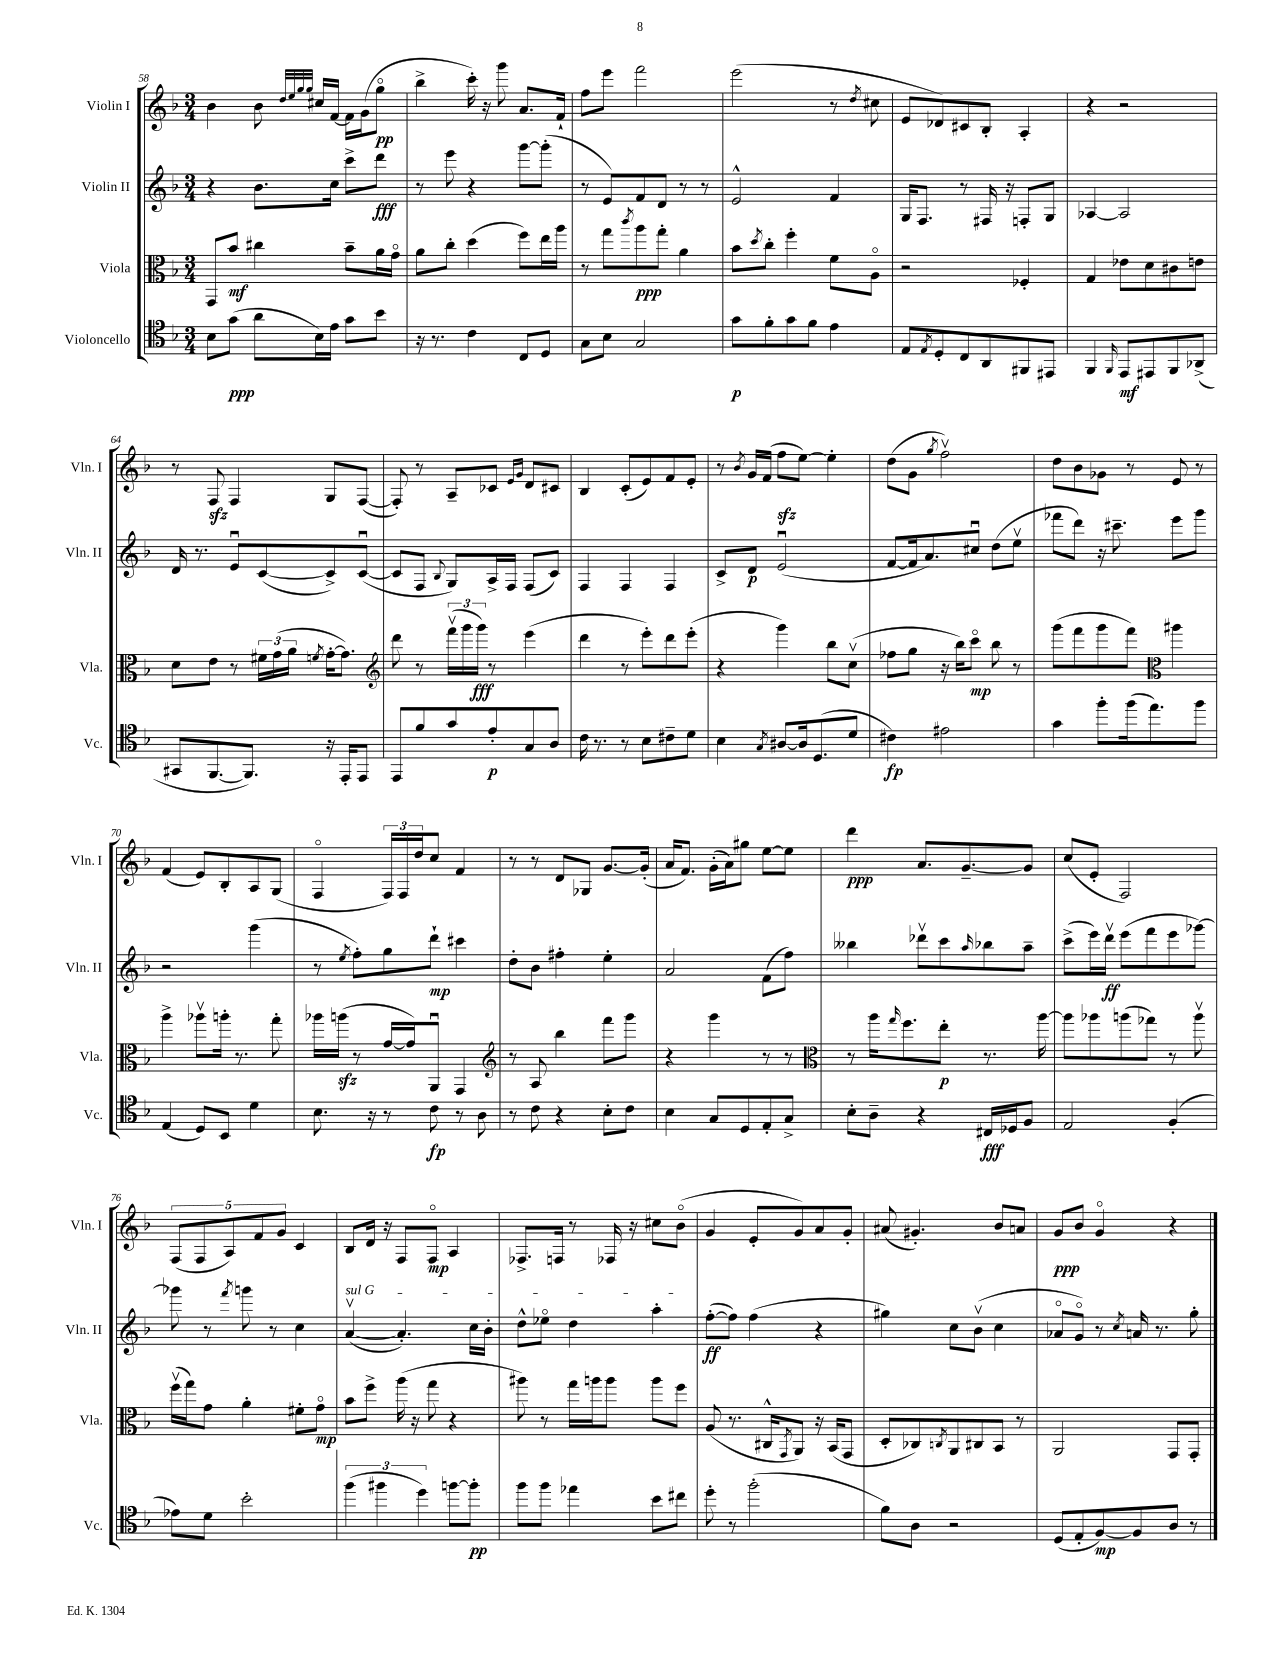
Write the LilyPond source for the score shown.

<<
\new StaffGroup <<
\new Staff = "s0" \with { instrumentName = "Violin I" shortInstrumentName = "Vln. I" } {
    \clef treble \key f \major \numericTimeSignature \time 3/4
    bes'4 bes'8 \grace { d''32 e''32 g''32 g''32 } cis''16 f'16~ f'16 g'16( g''8\flageolet\pp |
    bes''4-> c'''16-.) r16 g'''8 a'8. f'16-! |
    f''8 e'''8 f'''2 |
    e'''2( r8 \acciaccatura { d''8 } cis''8 |
    e'8 des'8) cis'8 bes8-. a4-. |
    r4 r2 |
    r8 f8\sfz f4 g8 f8~( |
    f8-.) r8 a8-- ces'8 \grace { e'16 g'16 } d'8 cis'8 |
    bes4 c'8-.( e'8) f'8 e'8-. |
    r8 \acciaccatura { bes'8 } g'16 f'16( f''8\sfz e''8~) e''4-. |
    d''8( g'8 \acciaccatura { g''8 } f''2\upbow) |
    d''8 bes'8 ges'8 r8 e'8 r8 |
    f'4( e'8) bes8-. a8 g8( |
    f4\flageolet \tuplet 3/2 { f16) f16 d''16 } c''8 f'4 |
    r8 r8 d'8 ges8 g'8.~ g'16-.( |
    a'16 f'8.) g'16-.( a'16) gis''8 e''8~ e''8 |
    d'''4\ppp a'8. g'8.~-- g'8 |
    c''8( e'8-. f2) |
    \tuplet 5/4 { f8( f8 a8) f'8 g'8 } c'4 |
    bes8 d'16 r16 f8 f8\flageolet\mp a4 |
    fes8.-> f16 r8 fes16 r16 cis''8 bes'8\flageolet( |
    g'4 e'8-. g'8) a'8 g'8-. |
    ais'8( gis'4.-.) bes'8 a'8 |
    g'8\ppp bes'8 g'4\flageolet r4 \bar "|." |
}
\new Staff = "s1" \with { instrumentName = "Violin II" shortInstrumentName = "Vln. II" } {
    \clef treble \key f \major \numericTimeSignature \time 3/4
    r4 bes'8. c''16 c'''8-> d'''8\fff |
    r8 e'''8 r4 g'''8~ g'''8-.( |
    r8 e'8) f'8 d'8 r8 r8 |
    e'2-^ f'4 |
    g16 f8. r8 fis16 r16 f8-. g8 |
    aes4~ aes2 |
    d'16 r8. e'8\downbow c'8~( c'8->) c'8~\downbow( |
    c'8 f8 \appoggiatura { bes8 } g8) a16-> f16 f8( c'8) |
    f4 f4 f4 |
    c'8-> d'8\p e'2\downbow( |
    f'8~ f'16 a'8.) cis''8\downbow d''8( e''8\upbow |
    fes'''8 d'''8) r16 cis'''8.-- e'''8 g'''8 |
    r2 g'''4( |
    r8 \acciaccatura { e''8 } f''8-.) g''8 d'''8-!\mp cis'''4 |
    d''8-. bes'8 fis''4-. e''4-. |
    a'2 f'8( f''8) |
    beses''4 des'''8\upbow c'''8 \grace { a''16 } bes''8 a''8-- |
    c'''8->( e'''16) d'''16\upbow\ff e'''8( f'''8 e'''8 ges'''8~) |
    ges'''8 r8 \acciaccatura { f'''8 } g'''8 r8 c''4 |
    \once \override TextSpanner.bound-details.left.text = \markup { \italic "sul G" } a'4~\upbow\startTextSpan( a'4.-.) c''16 bes'16-. |
    d''8-^ ees''8\flageolet d''4 a''4-.\stopTextSpan |
    f''8~-.\ff( f''8) f''4( r4 |
    gis''4) c''8 bes'8\upbow( c''4 |
    aes'8\flageolet g'8\flageolet) r8 \acciaccatura { c''8 } a'16 r8. g''8-. \bar "|." |
}
\new Staff = "s2" \with { instrumentName = "Viola" shortInstrumentName = "Vla." } {
    \clef alto \key f \major \numericTimeSignature \time 3/4
    g,8 bes'8\mf cis''4 bes'8-- a'16 g'16\flageolet |
    a'8 c''8-. d''4( f''8) e''16 a''16 |
    r8 g''8 \acciaccatura { c'''8 } a''8\ppp g''8-. a'4 |
    bes'8 \acciaccatura { d''8 } c''8-. f''4-. f'8 a8\flageolet |
    r2 fes4-. |
    g4 ees'8 d'8 cis'8 e'8 |
    d'8 e'8 r8 \tuplet 3/2 { fis'16 g'16( a'16 } \acciaccatura { f'8 } g'16~-. g'8.) |
    \clef treble d'''8 r8 \tuplet 3/2 { f'''16\upbow( g'''16 g'''16\fff) } r8 e'''4( |
    d'''4 r8 e'''8-.) d'''8 e'''8-.( |
    r4 g'''4) bes''8 c''8\upbow( |
    fes''8 g''8 r16 bes''16) c'''8\flageolet\mp bes''8 r8 |
    g'''8( f'''8 g'''8 f'''8) \clef alto ais''4 |
    a''4-> aes''8\upbow a''16-. r8. g''8-. |
    aes''16 a''16\sfz( r8 g'16~ g'16) a,8\downbow g,4 |
    \clef treble r8 a8 bes''4 f'''8 g'''8 |
    r4 g'''4 r8 r8 |
    \clef alto r8 a''16 \grace { g''16 } f''8. e''8-.\p r8. a''16~ |
    a''8 aes''8 a''8( ges''8) r8 a''8\upbow |
    f''16\upbow( g''16) g'8 a'4-. fis'8-. g'8\flageolet\mp |
    bes'8 f''8-> a''16( r16 g''8 r4 |
    ais''8) r8 g''16 a''16 a''8 a''8 f''8 |
    a8( r8. cis16-^ \acciaccatura { g,8 } a,8) r16 bes,16( g,8 |
    d8-. ces8) \acciaccatura { c8 } a,8 cis8 bes,8 r8 |
    a,2 g,8 g,8-. \bar "|." |
}
\new Staff = "s3" \with { instrumentName = "Violoncello" shortInstrumentName = "Vc." } {
    \clef tenor \key f \major \numericTimeSignature \time 3/4
    bes8 g'8\ppp( a'8 bes16) e'16 g'8 bes'8 |
    r16 r8. c'4 c8 d8 |
    g8 bes8 g2 |
    g'8\p f'8-. g'8 f'8 e'4 |
    e8 \acciaccatura { e8 } d8-. c8 a,8 fis,8 eis,8 |
    f,4 \grace { f,16 } e,8\mf eis,8 f,8 aes,8->( |
    gis,8 f,8.~ f,8.) r16 e,16-. e,8 |
    e,8 f'8 g'8 e'8-.\p g8 a8 |
    c'16 r8. r8 bes8 cis'8-- d'8 |
    bes4 \acciaccatura { g8 } ais8~ ais16 d8.( d'8 |
    cis'4\fp) eis'2 |
    g'4 f''8-. f''16( e''8.) f''8 |
    e4( d8) bes,8 d'4 |
    bes8. r16 r8 c'8\fp r8 a8 |
    r8 c'8 r4 bes8-. c'8 |
    bes4 g8 d8 e8-. g8-> |
    bes8-. a8-- r4 cis16\fff des16 f8 |
    e2 f4-.( |
    ees'8) d'8 bes'2-. |
    \tuplet 3/2 { f''4( fis''4 d''4) } f''8~ f''8-.\pp |
    f''8 f''8 ees''4 bes'8 cis''8 |
    d''8-. r8 f''2-.( |
    f'8) a8 r2 |
    d8( e8-. f8~\mp) f8 a8 r8 \bar "|." |
}
>>
>>
\layout { \context { \Score currentBarNumber = #58 } }
